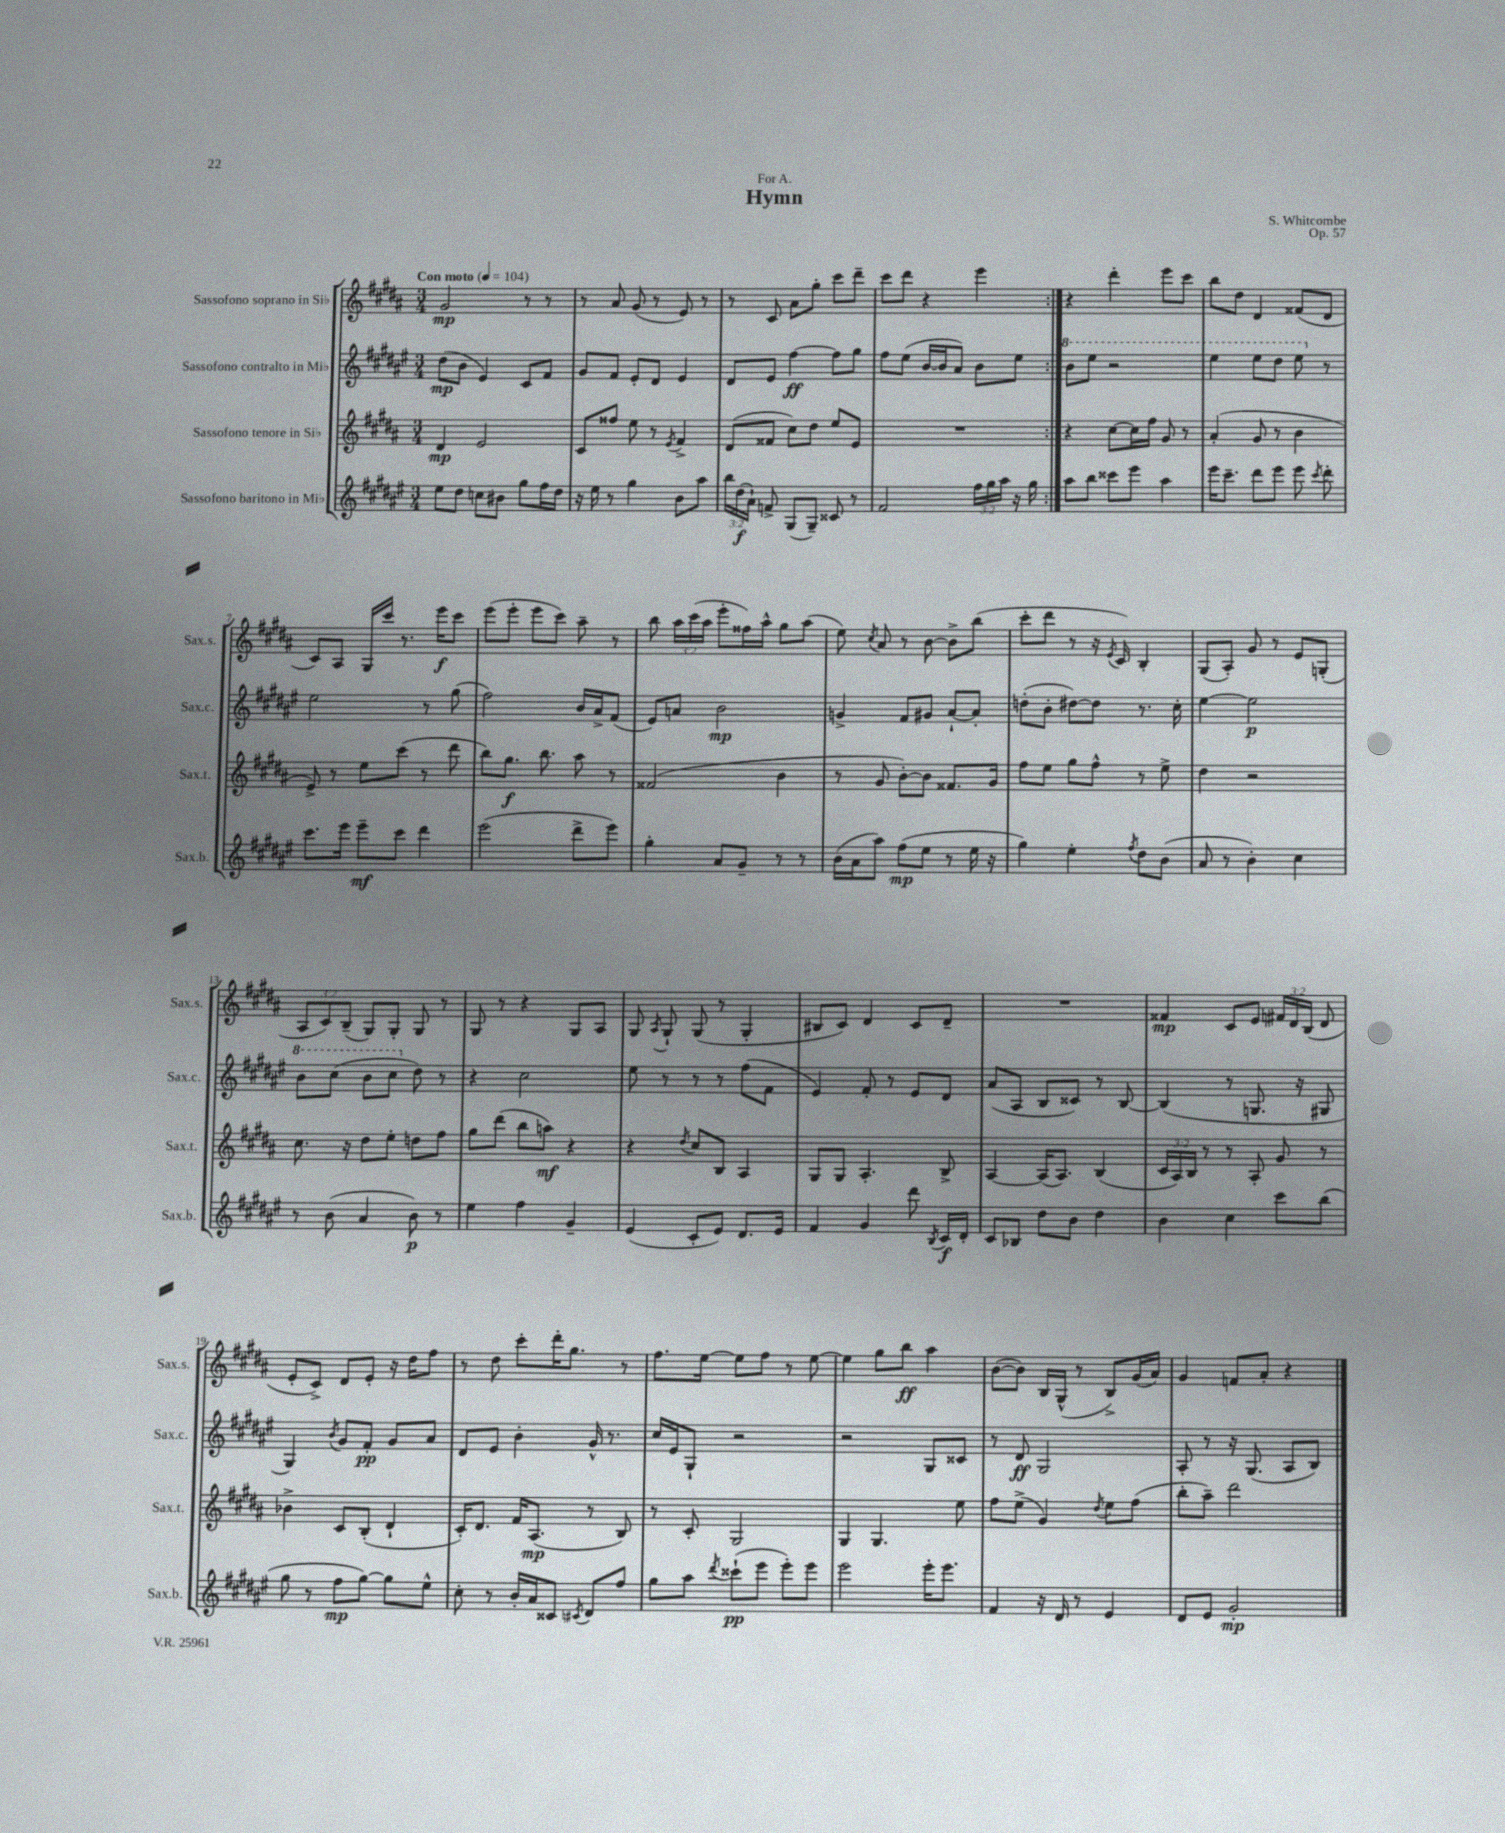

**kern	**kern	**kern	**kern
*staff4	*staff3	*staff2	*staff1
*clefG2	*clefG2	*clefG2	*clefG2
*k[f#c#g#d#a#e#]	*k[f#c#g#d#a#]	*k[f#c#g#d#a#e#]	*k[f#c#g#d#a#]
*M3/4	*M3/4	*M3/4	*M3/4
*MM104	*MM104	*MM104	*MM104
8ee#	4d#	(8dd#	2g#
8dd#	.	8b	.
8cc	2e	4e#)	.
8b#	.	.	.
8gg#	.	8c#	8r
16ff#	.	8f#	8r
16dd#	.	.	.
=	=	=	=
16r	8c#	8g#	8r
16ee#	.	.	.
8r	8ff##	8f#	8a#
4gg#	8ee	8e#'	(8g#
.	8r	8d#	8r
.	8qe	.	.
8b	4f#^	4e#	8e)
8aa#	.	.	8r
=	=	=	=
24bb	(8d#	8d#	8r
(24dd#	.	.	.
24a#`)	.	.	.
8f^	8f##	8e#	8c#
(8G#	8cc#)	[4ff#	8a#
8G#~)	8dd#	.	8gg#'
8c##	8ee	8ff#]	8ccc#
8r	8e	8gg#	8ddd#~
=	=	=	=
2f#	2.r	8ff#	8ccc#
.	.	(8ee#	8ddd#
.	.	[16b	4r
.	.	16b]	.
.	.	8a#)	.
24ff#	.	8b	4eee
24gg#	.	.	.
24aa#	.	.	.
16r	.	8ee#	.
16gg#	.	.	.
=:|!	=:|!	=:|!	=:|!
8aa#	4r	8bb	4r
8bb	.	8eee#	.
8ccc##	[8cc#	2r	4ddd#'
8eee#	16cc#]	.	.
.	16ff#	.	.
4aa#	8g#	.	8eee
.	8r	.	8ccc#
=	=	=	=
16eee#	(4a#'	4eee#	8bb
8.ccc#~	.	.	.
.	.	.	8dd#
8ddd#	8g#	8eee#	4d#
8eee#	8r	8ddd#	.
8eee#	4b	8eee#	(8f##
8qccc#	.	.	.
8ddd#'	.	8r	8d#
=	=	=	=
8.ccc#	8e^)	2ee#	8c#)
.	8r	.	8A#
16eee#	.	.	.
8eee#~	8ee	.	16G#
.	.	.	16ccc#
8ccc#	(8ccc#	.	8.r
4ddd#	8r	8r	.
.	.	.	16eee
.	8ddd#	(8gg#	8ccc#
=	=	=	=
(2eee#	8bb)	2ff#)	(8eee
.	8.gg#	.	8eee'
.	.	.	8eee
.	8.bb	.	.
.	.	.	8ccc#)
8ddd#^	8aa#	16b	8aa#~
.	.	16a#^	.
8eee#)	8r	(8f#	8r
=	=	=	=
4gg#'	(2f##	8e#)	8bb
.	.	8a	24aa#
.	.	.	(24ccc#
.	.	.	24aa#
8a#	.	2b	8eee'
8g#~	.	.	16ff##)
.	.	.	16aa#^^
8r	4b	.	8gg#
8r	.	.	(8aa#
=	=	=	=
(16b	8r	4g^	8ee)
16a#	.	.	.
.	.	.	8qcc#
8aa#)	8g#	.	8a#
(8ff#	[8b')	8f#	8r
8ee#	8b]	8g#	[8b
8r	8.f##	[8a#`	8b^]
16ee#	.	8a#']	(8bb
16r	16g#	.	.
=	=	=	=
4gg#)	8ff#	(8dd'	8ccc#'
.	8ee	8b'	8ddd#
4ee#'	8gg#	[8dd#)	8r
.	8ff#^^	8dd#]	16r
.	.	.	8qe
.	.	.	16c#)
8qff#	.	.	.
8dd#	8r	8.r	4B'
(8b	8ee^	.	.
.	.	16cc#'	.
=	=	=	=
8a#	4dd#	[4ee#	(8G#
8r	.	.	8A#')
4b')	2r	2ee#]	8g#
.	.	.	8r
4cc#	.	.	8e
.	.	.	(8G'
=	=	=	=
8r	8.cc#	8bb	12A#
.	.	.	12c#)
(8b	.	(8ccc#	.
.	.	.	(12B~
.	16r	.	.
4a#	8dd#	8bb	8G#)
.	8ee'	8ccc#	8G#'
8b)	8dd	8dd#)	8G#
8r	8ff#	8r	8r
=	=	=	=
4ee#	8gg#	4r	8G#
.	(8ddd#	.	8r
4ff#	8bb	2cc#	4r
.	8aa)	.	.
4g#~	4r	.	8G#
.	.	.	8A#
=	=	=	=
(4e#	4r	8ee#	8G#
.	.	.	8qA#
.	.	8r	8G#`
.	8qdd#	.	.
8c#'	8cc#	8r	(8G#
8e#)	8B	8r	8r
8.d#	4A#	(8ff#	4G#'
.	.	8f#	.
16e#	.	.	.
=	=	=	=
4f#	8G#	4e#)	8B#
.	8G#	.	8c#)
4g#	4.A#'	8f#'	4d#
.	.	8r	.
8ddd#	.	8e#	8c#
8qB	.	.	.
16c#	8B^	8d#	8d#~
16d#'	.	.	.
=	=	=	=
8c#	[4A#	(8a#	2.r
8B-	.	8A#	.
8dd#	(16A#]	8B	.
.	8.A#)	.	.
8b	.	8c##)	.
4dd#	(4B	8r	.
.	.	[8B	.
=	=	=	=
4b	24c#	(4B]	4f##
.	24A#)	.	.
.	24B	.	.
.	8r	.	.
4cc#	8r	8r	8c#
.	8A#'	8.G	8e
8ccc#	8g#	.	24f#
.	.	.	24d#
.	.	16r	.
.	.	.	(24B
(8bb	8r	8G#	8d#
=	=	=	=
8gg#	4b-^	4G#)	8e'
8r	.	.	8c#^)
.	.	8qb	.
8ff#	8c#	8g#	8d#
[8gg#)	(8B'	8f#'	8e'
8gg#]	4d#`	8g#	16r
.	.	.	16dd#
8ee#^^	.	8a#	8ff#
=	=	=	=
8cc#'	16c#')	8d#	8r
.	8.d#	.	.
8r	.	8e#	8dd#
16b'	16f#	4b'	8ccc#'
16a#	(8.A#	.	.
8c##	.	.	16ddd#'
.	.	.	8.gg#
8qc#	.	.	.
8d#	8r	16g#^^	.
.	.	8.r	.
8ff#	8B)	.	8r
=	=	=	=
8gg#	8r	16cc#	8.ff#
.	.	16e#	.
8aa#	8c#'	8G#`	.
.	.	.	[16ee
8qddd#	.	.	.
(8ccc##`	2G#	2r	8ee]
8eee#	.	.	8ff#
8eee#')	.	.	8r
8eee#	.	.	[8ee
=	=	=	=
2eee#	4G#	2r	4ee]
.	4.G#	.	8gg#
.	.	.	8bb
16eee#'	.	8G#	4aa#
8.eee#	.	.	.
.	8ee	8c##	.
=	=	=	=
4f#	8ff#	8r	([8b
.	(8ee^	8d#	8b])
16r	4g#)	2G#	16B
16d#	.	.	(16G#^^
8r	.	.	8r
.	8qdd#	.	.
4e#	8ee	.	8B^)
.	(8ff#	.	(16g#
.	.	.	16a#)
=	=	=	=
8d#	8bb'	8A#'	4g#
8e#	8aa#~)	8r	.
2g#'	2ddd#	16r	8f
.	.	(8.G#	.
.	.	.	8a#'
.	.	8A#	4r
.	.	8B)	.
==	==	==	==
*-	*-	*-	*-
